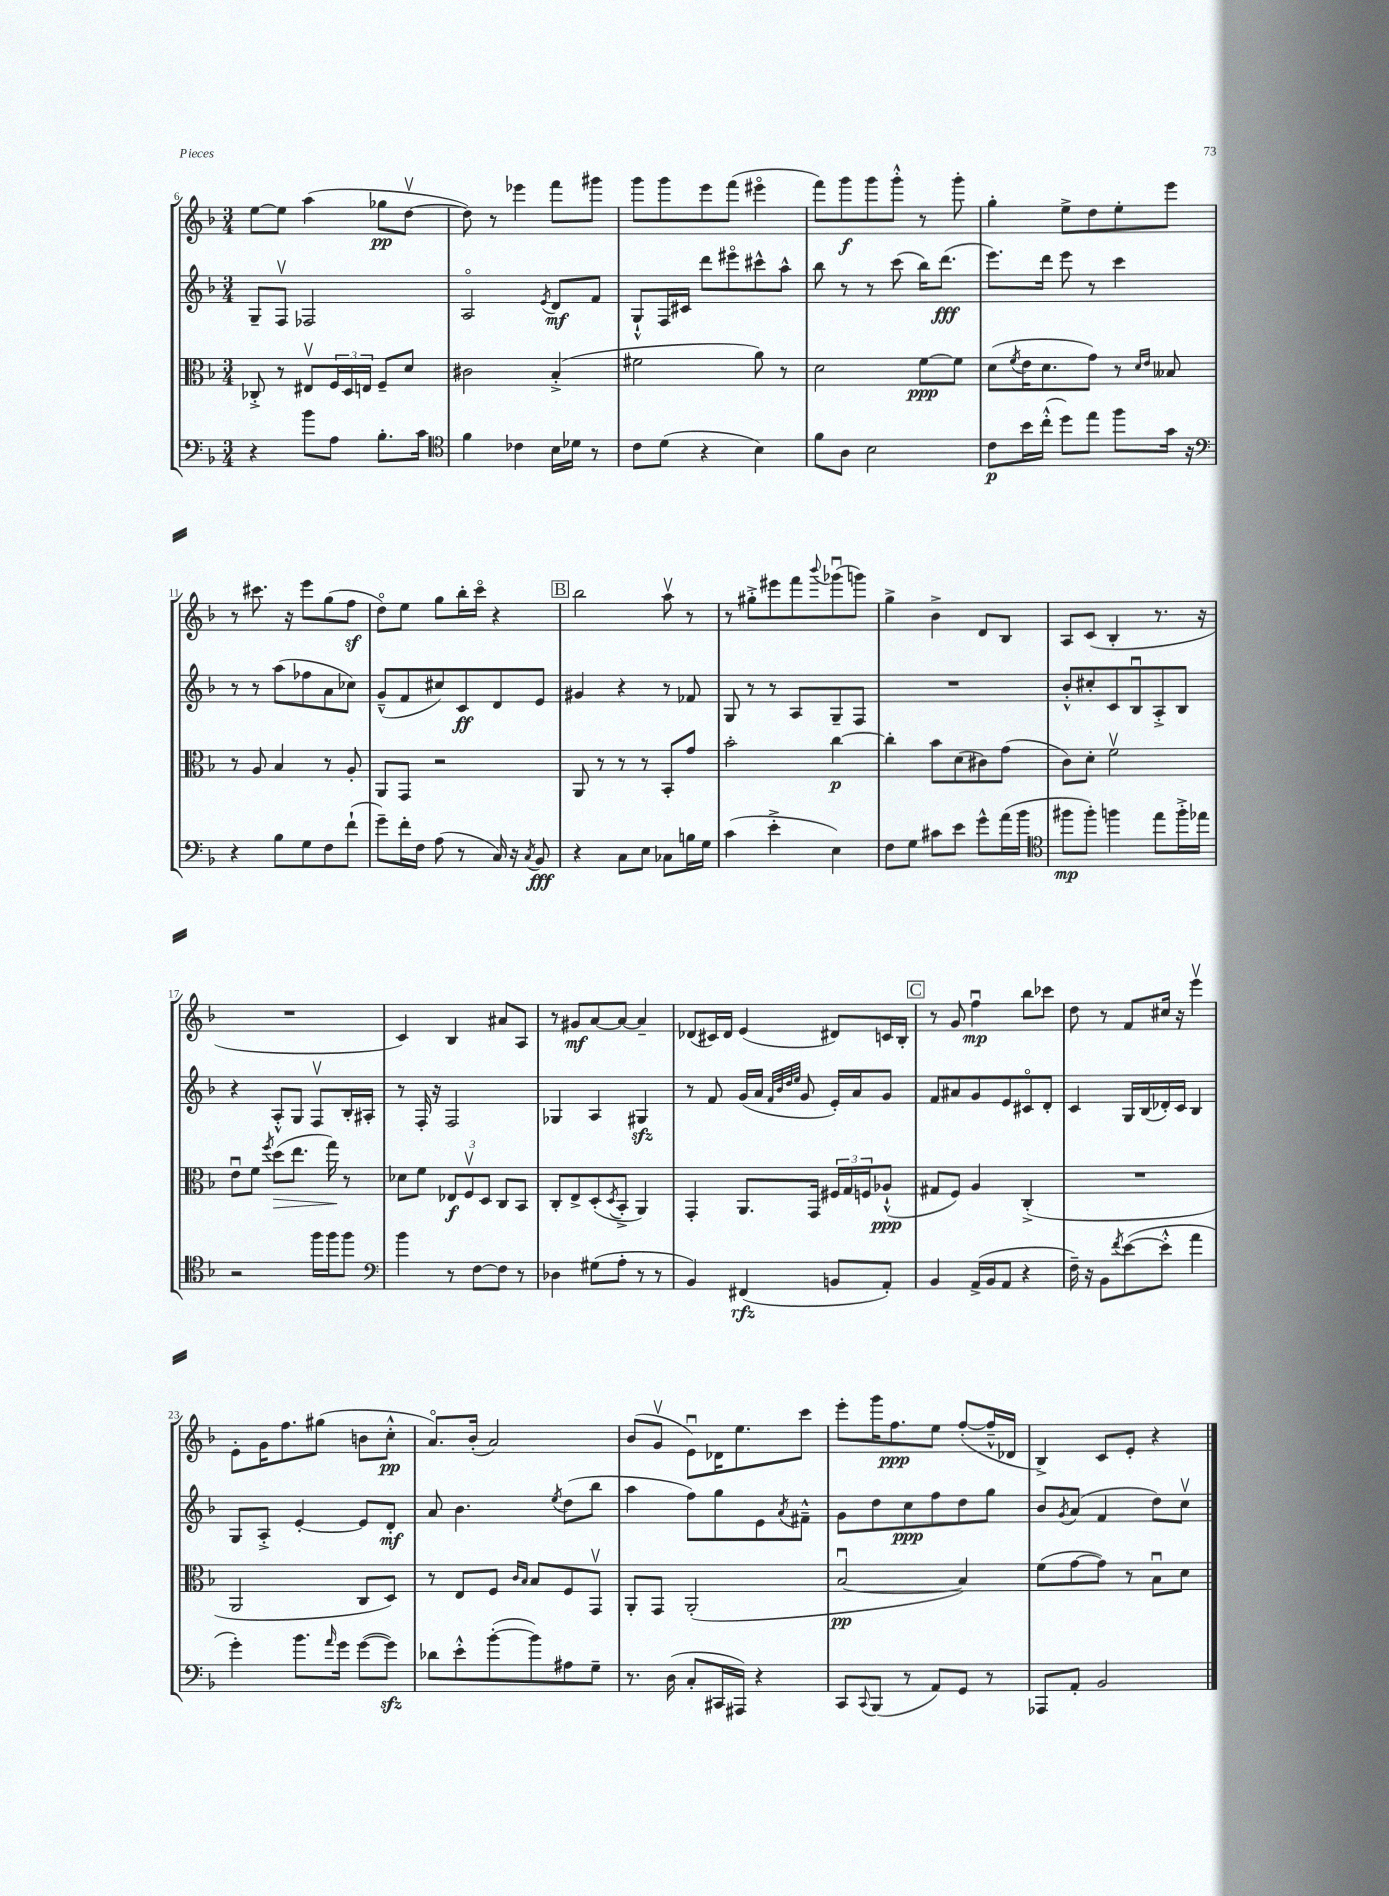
<<
\new StaffGroup <<
\new Staff = "s0" {
    \clef treble \key f \major \numericTimeSignature \time 3/4
    e''8~ e''8 a''4( ges''8\pp d''8~\upbow |
    d''8) r8 ees'''4 f'''8 gis'''8 |
    g'''8 g'''8 e'''8 f'''8( eis'''4\flageolet |
    f'''8) g'''8\f g'''8 g'''8-.-^ r8 g'''8-. |
    g''4-. e''8-> d''8 e''8-. e'''8 |
    r8 cis'''8. r16 e'''8 g''8( f''8\sf |
    d''8\flageolet) e''8 g''8 bes''16-. c'''16\flageolet r4 |
    \mark \markup { \box "B" } bes''2 a''8\upbow r8 |
    r8 gis''8-.-> eis'''8 f'''8 \appoggiatura { bes'''8 } ges'''8\downbow( g'''8) |
    g''4-> bes'4-> d'8 bes8 |
    a8 c'8( bes4-. r8. r16 |
    R2. |
    c'4) bes4 ais'8 a8 |
    r8 gis'8\mf a'8~ a'8~ a'4-- |
    des'8( cis'16) des'16 e'4( dis'8) c'16 bes16-. |
    \mark \markup { \box "C" } r8 g'8 f''4\downbow\mp bes''8 ces'''8 |
    d''8 r8 f'8 cis''16 r16 e'''4\upbow |
    e'8-. g'16 f''8. gis''8( b'8 c''8-.-^\pp |
    a'8.\flageolet) bes'16-.( a'2) |
    bes'8( g'8\upbow e'8\downbow) des'16 e''8. c'''8 |
    e'''8-. g'''16 f''8.\ppp e''8 f''8~-.( f''16---^ des'16 |
    bes4->) c'8 e'8-. r4 \bar "|." |
}
\new Staff = "s1" {
    \clef treble \key f \major \numericTimeSignature \time 3/4
    g8-- f8\upbow fes2 |
    a2\flageolet \acciaccatura { e'8 } d'8\mf f'8 |
    g8-!-^ f16 cis'16 d'''8 eis'''8\flageolet cis'''8-^ a''8-^ |
    bes''8 r8 r8 c'''8( bes''16) d'''8.\fff( |
    e'''8.) d'''16 e'''8 r8 c'''4 |
    r8 r8 a''8( fes''8 a'8 ces''8) |
    g'8---^( f'8 cis''8) c'8\ff d'8 e'8 |
    \mark \markup { \box "B" } gis'4 r4 r8 fes'8 |
    g8 r8 r8 a8 g8-- f8 |
    R2. |
    bes'8-.-^ cis''8-. c'8 bes8\downbow a8-.-> bes8 |
    r4 a8-.-^ g8 f8\upbow bes16-. ais16-. |
    r8 f16-. r16 f2 |
    ges4 a4 gis4\sfz |
    r8 f'8 g'16( a'16 \grace { f'32 bes'32 d''32 e''32 } g'8 e'16-.) a'16 g'8 |
    \mark \markup { \box "C" } f'8 ais'8 g'8 e'8 cis'8\flageolet d'8-. |
    c'4 g16 bes16( des'16-.) c'16 bes4 |
    g8 a8-.-> e'4~-. e'8 d'8-.\mf |
    a'8 bes'4. \acciaccatura { e''8 } d''8( bes''8 |
    a''4 f''8) g''8 e'8 \acciaccatura { a'8 } fis'8---^ |
    g'8 d''8 c''8\ppp f''8 d''8 g''8 |
    bes'8 \acciaccatura { g'8 } a'8( f'4 d''8) c''8\upbow \bar "|." |
}
\new Staff = "s2" {
    \clef alto \key f \major \numericTimeSignature \time 3/4
    ces8-.-> r8 eis8\upbow \tuplet 3/2 { f16 d16 e16 } f8-- d'8 |
    cis'2 bes4-.->( |
    fis'2 a'8) r8 |
    d'2 f'8~\ppp f'8 |
    d'8( \acciaccatura { f'8 } e'16 d'8. g'8) r8 \grace { d'16 e'16 } beses8 |
    r8 a8 bes4 r8 a8-. |
    a,8 g,8 r2 |
    \mark \markup { \box "B" } a,8 r8 r8 r8 bes,8-. g'8 |
    bes'2-. c''4~\p |
    c''4-. bes'8 d'8( cis'8) g'8( |
    c'8) d'8-. f'2\upbow |
    e'8\downbow f'8 \acciaccatura { f''8 } d''8\>( e''8. g''16\!) r8 |
    des'8 f'8 \tuplet 3/2 { ees8\f f8\upbow d8 } c8 bes,8 |
    c8-. e8-> d8-.( \acciaccatura { d8 } bes,8-.-> a,4) |
    g,4-. a,8. g,16 \tuplet 3/2 { fis16 g16 f16 } aes8-!-^\ppp( |
    \mark \markup { \box "C" } gis8 f8) a4 c4-.->( |
    R2. |
    a,2 c8 d8) |
    r8 e8 f8 \grace { c'16 bes16 } bes8 f8 g,8\upbow |
    a,8-. g,8 a,2-.( |
    bes2~\downbow\pp bes4) |
    f'8( g'8~ g'8) r8 bes8\downbow d'8 \bar "|." |
}
\new Staff = "s3" {
    \clef bass \key f \major \numericTimeSignature \time 3/4
    r4 bes'8 a8 bes8.-. c'16 |
    \clef tenor f'4 ces'4 bes16 des'16 r8 |
    c'8 d'8( r4 bes4) |
    f'8 a8 bes2 |
    c'8\p bes'16 c''16-.-^( d''8) e''8 f''8 g'16 r16 |
    \clef bass r4 bes8 g8 f8 f'8-!( |
    g'8--) f'16-. f16 a8( r8 c16) r16 \acciaccatura { c8 } bes,8\fff |
    \mark \markup { \box "B" } r4 c8 e8 ces8 b16 g16 |
    c'4( e'4-.-> e4) |
    f8 g8 cis'8 e'8 g'8-^ a'16( bes'16 |
    \clef tenor fis''8\mp fis''8-.) f''4 e''8 f''16-.-> ees''16 |
    r2 f''16 f''16 f''8 |
    \clef bass bes'4 r8 f8~ f8 r8 |
    des4 gis8( a8-. r8 r8 |
    bes,4) fis,4\rfz( b,8 a,8-.) |
    \mark \markup { \box "C" } bes,4 a,16->( bes,16 a,8 r4 |
    f16--) r16 bes,8 \acciaccatura { f'8 } e'8~( e'8-.-^ a'4 |
    g'4-.) bes'8. \grace { a'16 } g'16 g'8~( g'8\sfz) |
    des'8 e'8-.-^ bes'8~-.( bes'8) ais8 g8-- |
    r8. d16( c8-. cis,16 ais,,16) r4 |
    c,8 \appoggiatura { c,8 } bes,,8( r8 a,8) g,8 r8 |
    aes,,8 a,8-. bes,2 \bar "|." |
}
>>
>>
\layout { \context { \Score currentBarNumber = #6 } }
